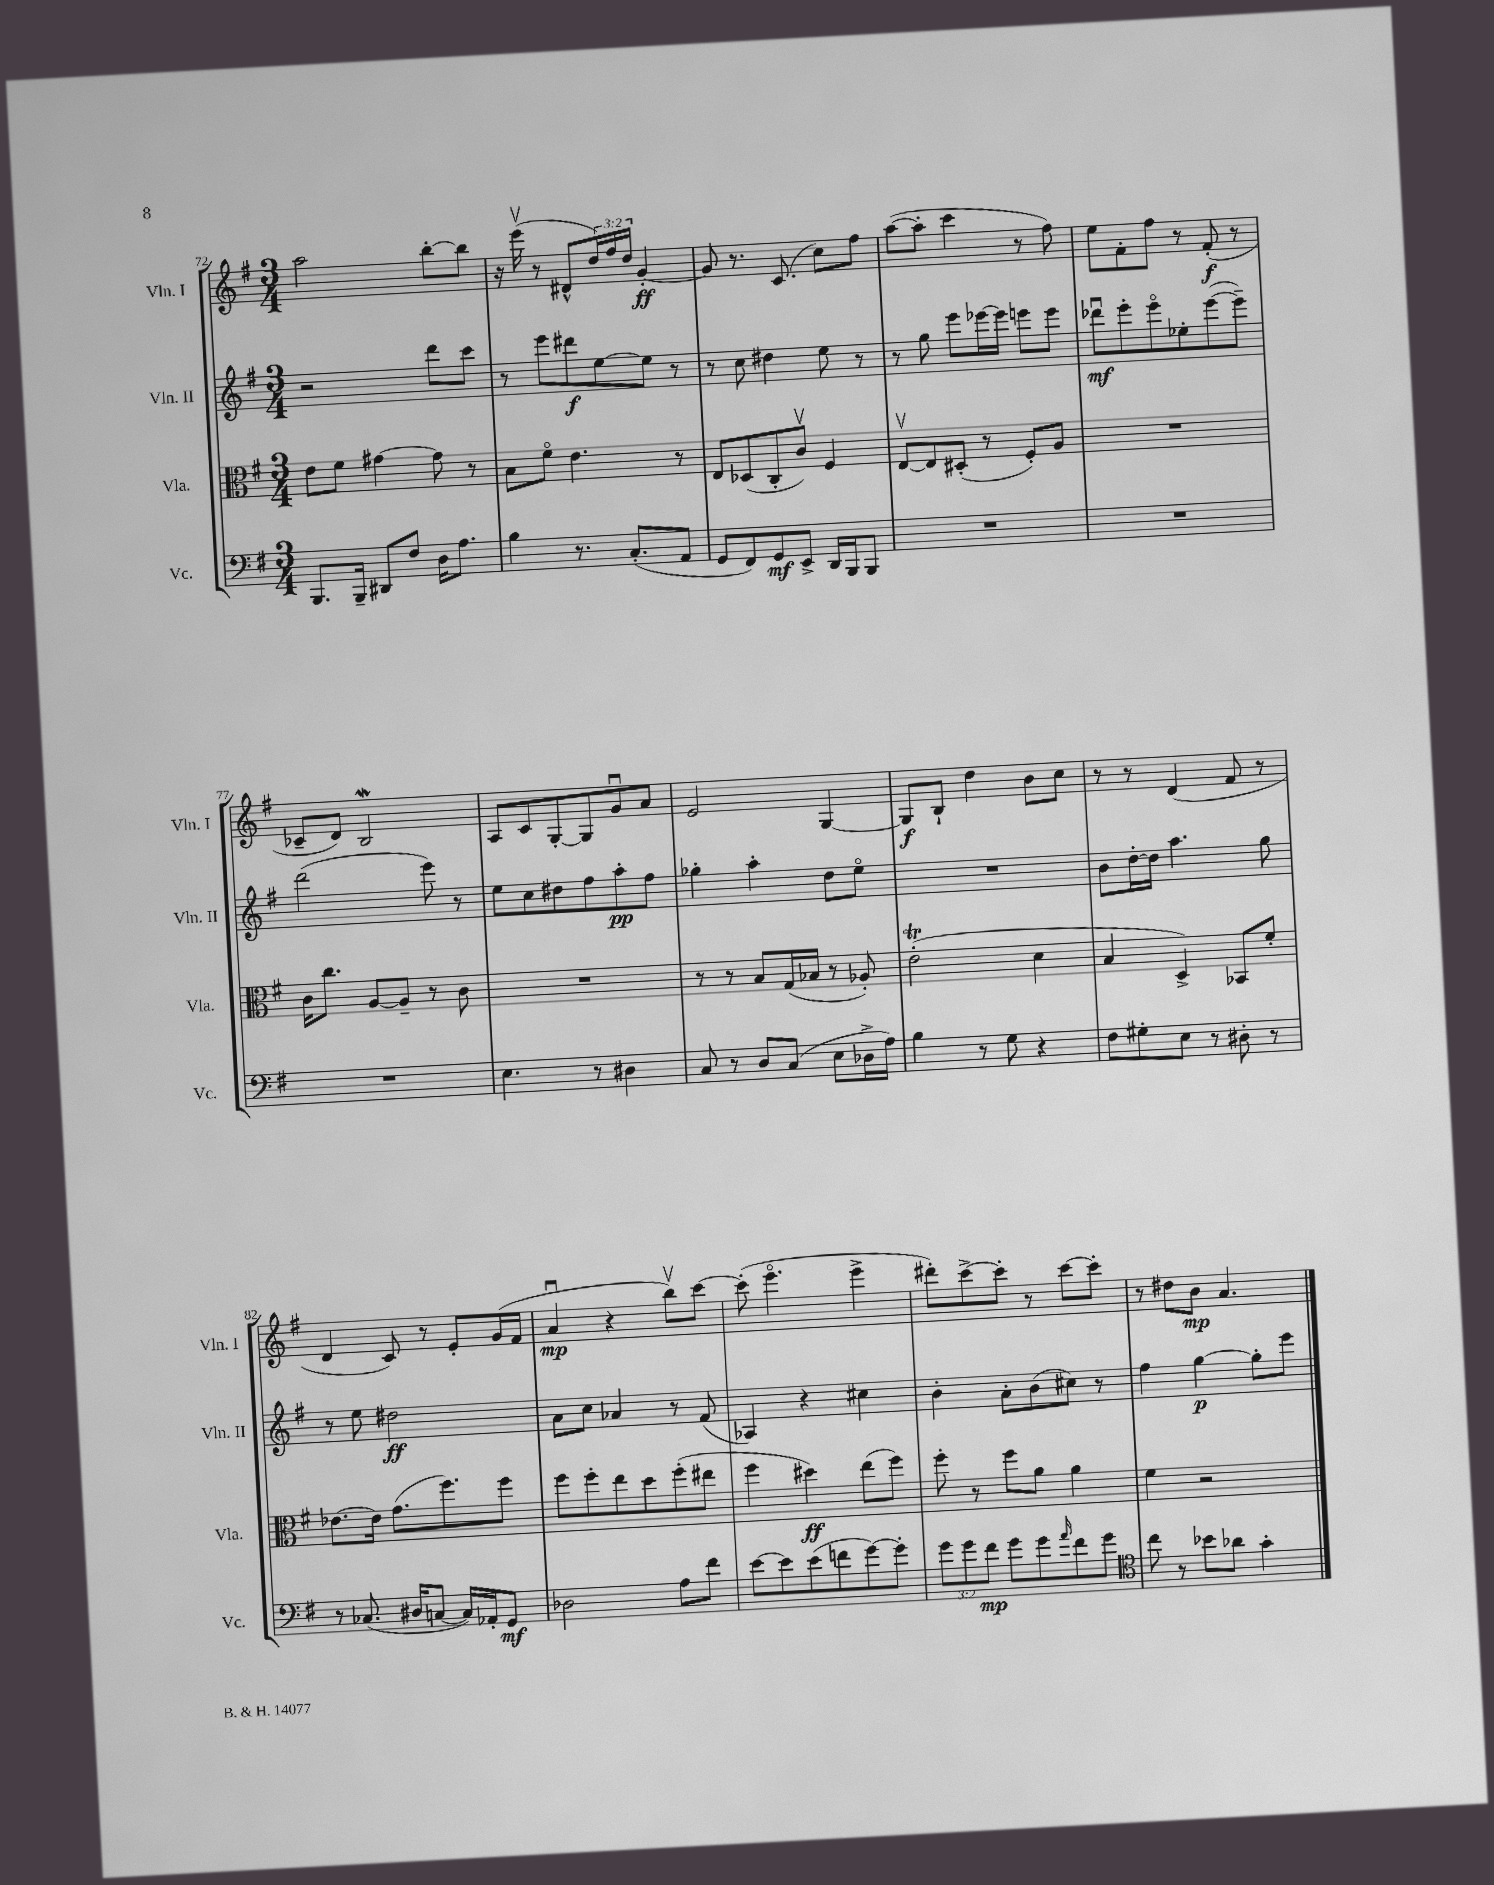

**kern	**kern	**kern	**kern
*staff4	*staff3	*staff2	*staff1
*clefF4	*clefC3	*clefG2	*clefG2
*k[f#]	*k[f#]	*k[f#]	*k[f#]
*M3/4	*M3/4	*M3/4	*M3/4
8.BBB	8e	2r	2aa
.	8f#	.	.
16BBB~	.	.	.
8DD#	[4g#	.	.
8F#	.	.	.
16D	8g#]	8ddd	[8bb'
8.A	.	.	.
.	8r	8ccc	8bb]
=	=	=	=
4B	8B	8r	16r
.	.	.	(16eeev
.	8f#o	8eee	8r
8.r	4.e	8ddd#	8d#^^
.	.	[8ee	24dd)
.	.	.	24ff#
(8.C'	.	.	.
.	.	.	24dd
.	.	8ee]	[4g'
8AA	8r	8r	.
=	=	=	=
8GG	8E	8r	8g]
8FF#)	(8D-	8cc	8.r
8GG	8C'	4dd#	.
.	.	.	(8.c
8EE^	8cv)	.	.
16DD	4F#	8ee	8cc)
16BBB	.	.	.
8BBB	.	8r	8ff#
=	=	=	=
2.r	[8Ev	8r	([8aa
.	8E]	8gg	8aa']
.	(8D#'	8eee	4ccc
.	8r	[16eee-	.
.	.	16eee-]	.
.	8F#')	8eee	8r
.	8A	8eee	8ff#)
=	=	=	=
2.r	2.r	8ddd-u	8ee
.	.	8eee'	8f#'
.	.	8eeeo	8ff#
.	.	8ee-'	8r
.	.	([8eee	(8f#'
.	.	8eee~])	8r
=	=	=	=
2.r	16c	(2ddd	8c-~
.	8.cc	.	.
.	.	.	8d)
.	[8A	.	2B
.	8A~]	.	.
.	8r	8eee)	.
.	8c	8r	.
=	=	=	=
4.E	2.r	8ee	8A
.	.	8cc	8c
.	.	8dd#	[8G'
8r	.	8ff#	8G]
4D#	.	8aa'	8gu
.	.	8ff#	8a
=	=	=	=
8C	8r	4gg-'	2e
8r	8r	.	.
8D	8B	4aa'	.
(8C	(16G	.	.
.	16B-	.	.
8E	8r	8dd	[4G
16D-^	8A-')	8eeo	.
16A)	.	.	.
=	=	=	=
4B	(2e'	2.r	8G]
.	.	.	8B`
8r	.	.	4dd
8G	.	.	.
4r	4d	.	8b
.	.	.	8cc
=	=	=	=
8F#	4B	8b	8r
8G#'	.	[16dd'	8r
.	.	16dd]	.
8E	4D^)	4.aa	(4d
8r	.	.	.
8D#'	8BB-	.	8f#
8r	8f#'	8gg	8r
=	=	=	=
8r	[8.e-	8r	4d
(8.C-	.	8ee	.
.	16e-]	.	.
.	(8.g	2dd#	8c)
16D#	.	.	.
[8C	.	.	8r
.	8.ff#)	.	.
16C])	.	.	8e'
16AA-'	.	.	.
8GG	8ff#	.	(16g
.	.	.	16f#
=	=	=	=
2D-	8ff#	8a	4au
.	8ff#'	8cc	.
.	8ee	4a-	4r
.	8dd	.	.
8A	(8ff#'	8r	8bbv)
8f#	8ee#	(8f#	[8ccc
=	=	=	=
[8e	4ff#	4A-)	(8ccc']
8e]	.	.	4.eeeo
(8e	4dd#)	4r	.
8f	.	.	.
[8g)	(8ee	4cc#	4eee^
8g']	8ff#)	.	.
=	=	=	=
12g	8ff#'	4b'	8ddd#')
12g	.	.	.
.	8r	.	[8ccc^
12f#	.	.	.
8g	8ff#	8a'	8ccc']
8g	8a	(8b	8r
16qqa	.	.	.
8f#	4a	8cc#)	[8ccc
8g	.	8r	8ccc']
=	=	=	=
*clefC4	*	*	*
8cc	4f#	4ff#	8r
8r	.	.	8dd#
8b-	2r	[4gg	8b
8a-	.	.	4.a
4g'	.	8gg']	.
.	.	8eee	.
==	==	==	==
*-	*-	*-	*-
